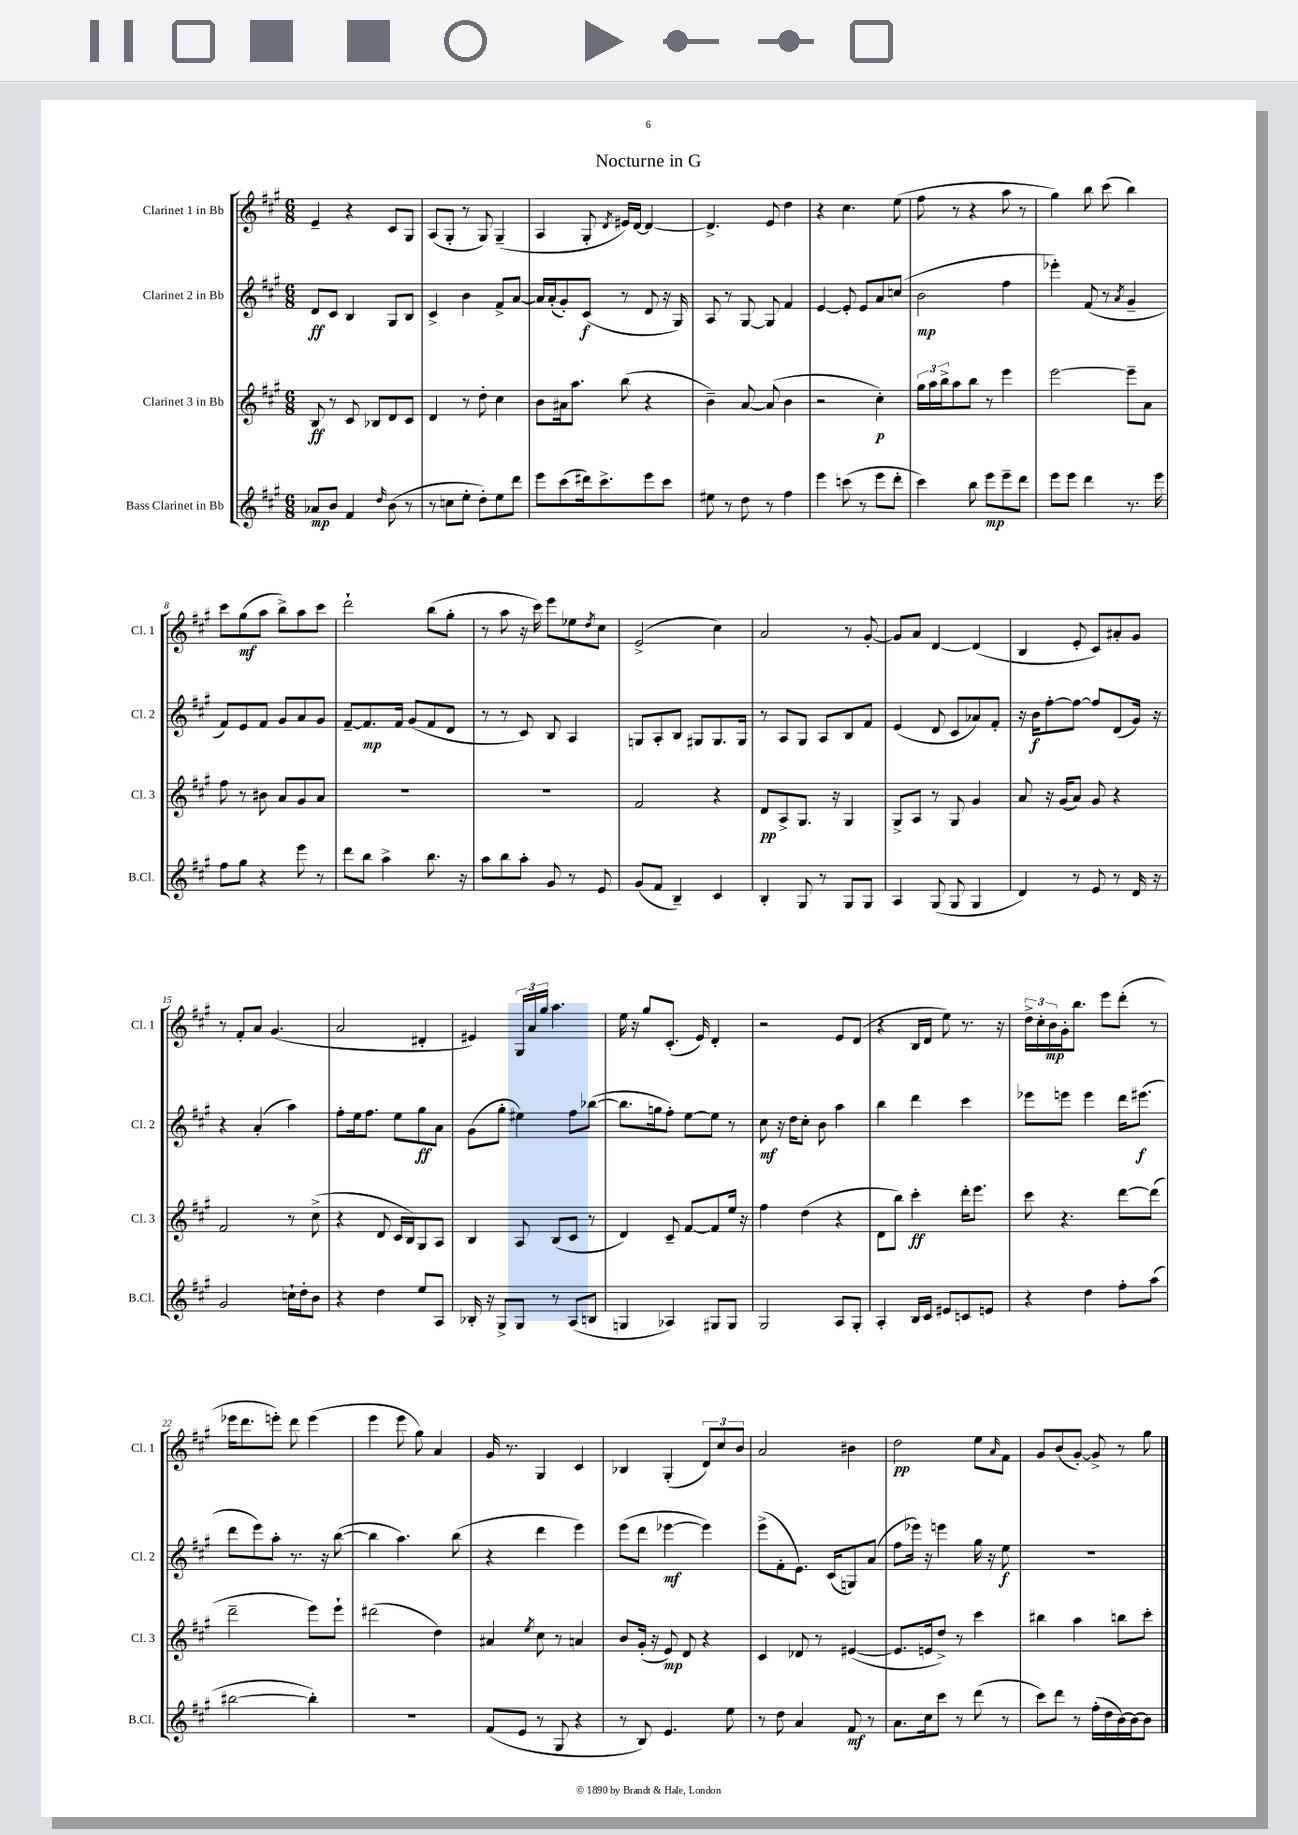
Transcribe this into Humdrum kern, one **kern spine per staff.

**kern	**kern	**kern	**kern
*staff4	*staff3	*staff2	*staff1
*clefG2	*clefG2	*clefG2	*clefG2
*k[f#c#g#]	*k[f#c#g#]	*k[f#c#g#]	*k[f#c#g#]
*M6/8	*M6/8	*M6/8	*M6/8
8a-	8B	8d	4e~
8b	8r	8c#	.
4f#	8c#	4B	4r
.	8B-	.	.
16qqdd	.	.	.
(8b	8d	8G#	8c#
8r	8c#	8B	8G#
=	=	=	=
8r	4d	4c#^	(8A
8cc	.	.	8G#'
8ee'	8r	4b	8r
8dd')	8dd'	.	8G#)
8ee	4cc#	8f#^	(4G#~
8ddd	.	[8a	.
=	=	=	=
8eee	8b	16a]	4A
.	.	(16a'	.
(8ccc#	16a#	8g#')	.
.	8.aa	.	.
16ddd#)	.	(8c#	8G#'
8.ccc#^	.	.	.
.	.	.	8qd
.	(8bb	8r	16e#)
.	.	.	[16d
8eee	4r	8d	4d_
8ccc#	.	16r	.
.	.	16G#)	.
=	=	=	=
8ee#	4b~)	8A	4.d^]
8r	.	8r	.
8dd	[8a	[8G#	.
8r	(8a]	8G#]	8e
4ff#	4b	4f#	4dd
=	=	=	=
4eee	2r	[4e	4r
(8ccc	.	8e']	4.cc#
8r	.	8e	.
8eee	4cc#')	8a	.
8ddd'	.	(8cc	(8ee
=	=	=	=
4ccc#)	24gg#	2b	8ff#
.	24aa	.	.
.	24bb^	.	.
.	8aa	.	8r
8bb	8bb	.	4r
8eee	8r	.	.
8eee~	4eee	4ff#	8aa
8ddd	.	.	8r
=	=	=	=
8eee	[2eee	4eee-')	4gg#)
8eee	.	.	.
4ddd	.	(8f#	8bb
.	.	8r	(8ccc#
.	.	8qa	.
8.r	8eee~]	4g#~	4bb)
.	8a	.	.
16eee	.	.	.
=	=	=	=
8ff#	8ff#	8f#)	8ccc#
8gg#	8r	8e	(8gg#
4r	8b#	8f#	8aa
.	8a	8g#	8bb^)
8eee	8g#	8a	8aa
8r	8a	8g#	8ccc#
=	=	=	=
8ddd	2.r	[8f#~	2ddd`
8bb	.	8.f#]	.
4aa^	.	.	.
.	.	16f#	.
.	.	(8g#	.
8.bb	.	8f#	(8bb
.	.	8d	8gg#'
16r	.	.	.
=	=	=	=
8aa	2.r	8r	8r
8bb	.	8r	8aa
8aa'	.	8c#)	16r
.	.	.	16ccc#)
8g#	.	8B	8eee
8r	.	4A	8ee-
.	.	.	8qdd
8e	.	.	8cc#
=	=	=	=
(8g#	2f#	8G	(2e^
8f#	.	8A'	.
4B~)	.	8B	.
.	.	8G#	.
4c#	4r	8.G#	4cc#)
.	.	16G#	.
=	=	=	=
4B'	8d	8r	2a
.	8A^	8A	.
8G#	8.G#	8G#	.
8r	.	8A	.
.	16r	.	.
8G#	4G#	8B	8r
8G#	.	8f#	[8g#'
=	=	=	=
4A	8G#^	(4e	8g#]
.	8A	.	8a
(8G#	8r	8d	[4d
8G#	8G#	8c#	.
4G#	4g#	8a-)	(4d]
.	.	8f#'	.
=	=	=	=
4d)	8a	16r	4B
.	.	16b	.
.	16r	[8ff#'	.
.	(16g#	.	.
8r	8a)	8ff#_	8e'
8e	8g#	8ff#]	8c#)
8r	4r	(8d	8a#'
16d	.	16g#)	8g#
16r	.	16r	.
=	=	=	=
2g#	2f#	4r	8r
.	.	.	8f#'
.	.	(4a'	8a
.	.	.	(4.g#
16cc`	8r	4aa)	.
16dd'	.	.	.
8b	(8cc#^	.	.
=	=	=	=
4r	4r	8ff#'	2a
.	.	16ee	.
.	.	8.ff#	.
4dd	8d	.	.
.	16c#	8ee	.
.	16B)	.	.
8ee	8G#	8gg#	4d#'
8A	8A	8a	.
=	=	=	=
16B-'	4B	(8g#	4e#)
16r	.	.	.
8G#^	.	8gg#'	.
8G#	8A	4ee#)	24G#
.	.	.	24a
.	.	.	24gg#
8r	(8B	.	4.aa
(8A	8c#	8ff#	.
8B	8r	([8bb-	.
=	=	=	=
4G	4d)	8.bb-]	16ee
.	.	.	16r
.	.	.	8gg#
.	.	16gg	.
4A-)	8c#~	8ff#')	(8.c#'
.	[8f#	[8ee	.
.	.	.	16e)
8G#	8f#]	8ee]	4d'
8G#	16ee	8r	.
.	16r	.	.
=	=	=	=
2G#	4ff#	8cc#	2r
.	.	16r	.
.	.	16dd	.
.	(4dd	8cc#'	.
.	.	8b	.
8A	4r	4aa	8e
8G#'	.	.	(8d
=	=	=	=
4A'	8d	4bb	4r
.	8bb)	.	.
16B	4ccc#'	4ddd	16B
16c#	.	.	16d
8e#	.	.	8ee)
8c	16ddd'	4ccc#	8.r
.	8.eee	.	.
8e	.	.	.
.	.	.	16r
=	=	=	=
4r	8ccc#	8eee-	24dd^
.	.	.	24cc#'
.	.	.	24b
.	4.r	8eee	16g#'
.	.	.	8.bb
4dd	.	4eee	.
.	.	.	8eee
8ff#'	[8ddd	16ddd	(8ddd'
.	.	(8.eee#	.
(8aa	(8ddd]	.	8r
=	=	=	=
[2bb#	2ddd~	8ddd	16eee-
.	.	.	8.ddd
.	.	8eee)	.
.	.	8aa'	8eee')
.	.	8.r	8ddd
4bb#'])	8eee)	.	(4eee
.	.	16r	.
.	8eee`	([8bb	.
=	=	=	=
2.r	(2ddd#	4bb]	4eee
.	.	4.aa)	8eee
.	.	.	8gg#)
.	4dd)	.	4a
.	.	(8bb	.
=	=	=	=
(8f#	4a#	4r	16g#
.	.	.	8.r
8e	.	.	.
.	8qee	.	.
8r	8cc#	4ddd	4G#
8G#	8r	.	.
4r	4a	4eee)	4c#
=	=	=	=
8r	8b	(8eee	4B-
8B)	(16g#'	8ddd	.
.	16r	.	.
4.e	8e)	[4eee-	(4G#'
.	8d	.	.
.	4r	4eee-])	12d)
.	.	.	12cc#
8ee	.	.	.
.	.	.	12b
=	=	=	=
8r	4c#	(8eee^	2a
8dd	.	8f#'	.
4a	8d-	8.e)	.
.	8r	.	.
.	.	(16c#	.
8f#	([4e#	8G)	4b#
8r	.	(8a	.
=	=	=	=
8.a	8.e#]	8ff#	2dd
.	.	16eee-)	.
16cc#	16e	16r	.
8ccc#	8dd^)	4eee	.
8r	8r	.	.
(8ddd	4ccc#	16gg#	8ee
.	.	16r	.
.	.	.	16qqa
8r	.	8ee	8f#
=	=	=	=
8ccc#)	4bb#	2.r	8g#
8ddd	.	.	(8b
8r	4aa	.	[8g#')
(16ff#'	.	.	8g#^]
16dd	.	.	.
[16b)	8bb	.	8r
16b_	.	.	.
8b]	8ccc#'	.	8gg#
==	==	==	==
*-	*-	*-	*-
